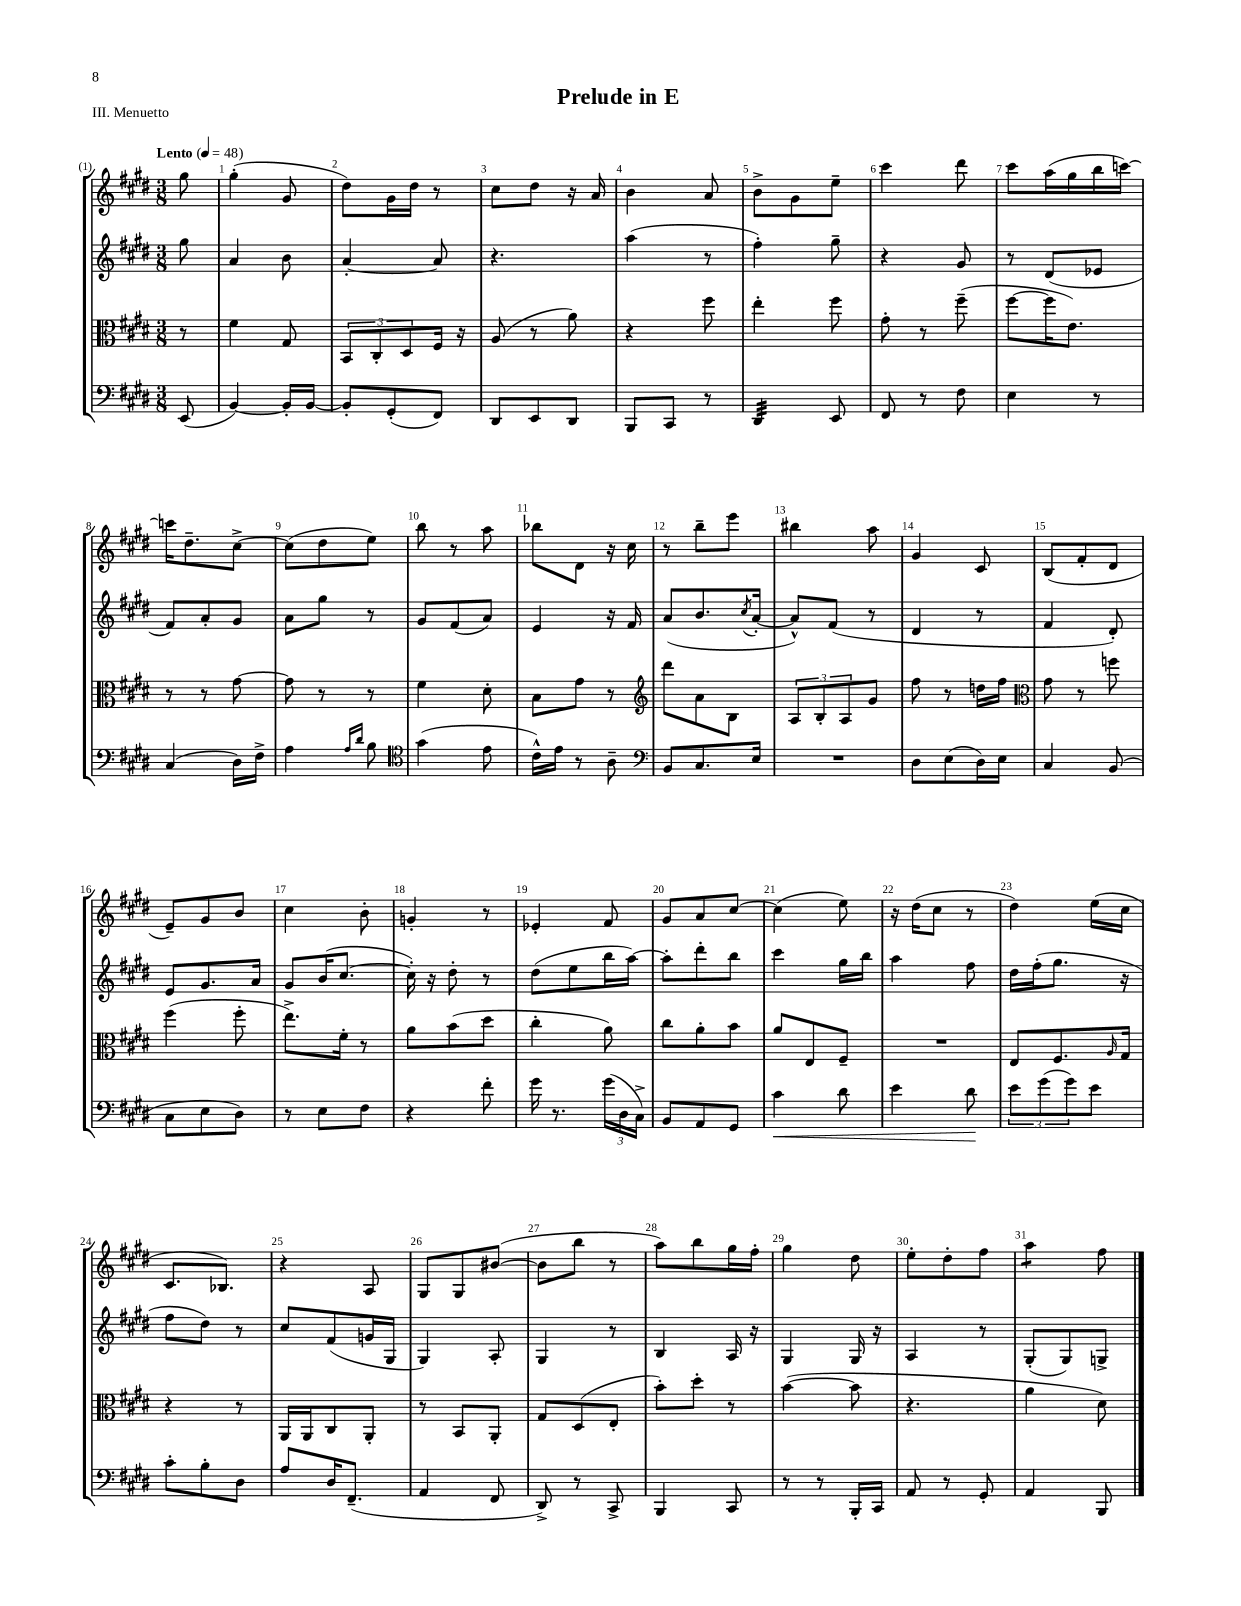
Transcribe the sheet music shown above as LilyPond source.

\header { title = "Prelude in E" piece = "III. Menuetto" }
<<
\new StaffGroup <<
\new Staff = "s0" {
    \clef treble \key e \major \numericTimeSignature \time 3/8 \partial 8 \tempo "Lento" 4 = 48
    gis''8 |
    gis''4-.( gis'8 |
    dis''8) gis'16 dis''16 r8 |
    cis''8 dis''8 r16 a'16 |
    b'4 a'8 |
    b'8-> gis'8 e''8-- |
    cis'''4 dis'''8 |
    cis'''8 a''16( gis''16 b''16 c'''16~) |
    c'''16 dis''8.-- cis''8~-> |
    cis''8( dis''8 e''8) |
    b''8 r8 a''8 |
    bes''8 dis'8 r16 cis''16 |
    r8 b''8-- e'''8 |
    bis''4 a''8 |
    gis'4 cis'8 |
    b8( fis'8-. dis'8 |
    e'8--) gis'8 b'8 |
    cis''4 b'8-. |
    g'4-. r8 |
    ees'4-. fis'8 |
    gis'8 a'8 cis''8~ |
    cis''4( e''8) |
    r16 dis''16( cis''8 r8 |
    dis''4) e''16( cis''16 |
    cis'8. bes8.) |
    r4 a8 |
    gis8 gis8 bis'8~( |
    bis'8 b''8 r8 |
    a''8) b''8 gis''16 fis''16-. |
    gis''4 dis''8 |
    e''8-. dis''8-. fis''8 |
    a''4:8 fis''8 \bar "|." |
}
\new Staff = "s1" {
    \clef treble \key e \major \numericTimeSignature \time 3/8 \partial 8
    gis''8 |
    a'4 b'8 |
    a'4~-. a'8 |
    r4. |
    a''4( r8 |
    fis''4-.) gis''8-- |
    r4 gis'8 |
    r8 dis'8( ees'8 |
    fis'8) a'8-. gis'8 |
    a'8 gis''8 r8 |
    gis'8 fis'8( a'8) |
    e'4 r16 fis'16 |
    a'8( b'8. \acciaccatura { cis''8 } a'16~-. |
    a'8-^) fis'8( r8 |
    dis'4 r8 |
    fis'4 dis'8-.) |
    e'8 gis'8. a'16 |
    gis'8 b'16( cis''8.~ |
    cis''16-.) r16 dis''8-. r8 |
    dis''8( e''8 b''16 a''16~) |
    a''8-. dis'''8-. b''8 |
    cis'''4 gis''16 b''16 |
    a''4 fis''8 |
    dis''16 fis''16-.( gis''8. r16 |
    fis''8 dis''8) r8 |
    cis''8 fis'8( g'16 gis16 |
    gis4) a8-. |
    gis4 r8 |
    b4 a16 r16 |
    gis4 gis16 r16 |
    a4 r8 |
    gis8-.( gis8) g8-> \bar "|." |
}
\new Staff = "s2" {
    \clef alto \key e \major \numericTimeSignature \time 3/8 \partial 8
    r8 |
    fis'4 gis8 |
    \tuplet 3/2 { b,8 cis8-. dis8 } fis16 r16 |
    a8( r8 a'8) |
    r4 fis''8 |
    e''4-. fis''8 |
    gis'8-. r8 fis''8--( |
    fis''8~ fis''16 e'8.) |
    r8 r8 gis'8~ |
    gis'8 r8 r8 |
    fis'4 dis'8-. |
    b8 gis'8 r8 |
    \clef treble dis'''8 a'8 b8 |
    \tuplet 3/2 { a8 b8-. a8 } gis'8 |
    fis''8 r8 d''16 fis''16 |
    \clef alto gis'8 r8 f''8 |
    fis''4( fis''8-. |
    e''8.->) fis'16-. r8 |
    a'8 b'8( dis''8 |
    cis''4-. a'8) |
    cis''8 a'8-. b'8 |
    a'8 e8 fis8-- |
    R4. |
    e8 fis8. \grace { a16 } gis16 |
    r4 r8 |
    a,16 a,16 cis8 a,8-. |
    r8 b,8 a,8-. |
    gis8 dis8( e8-. |
    b'8-.) dis''8-. r8 |
    b'4~( b'8 |
    r4. |
    a'4 dis'8) \bar "|." |
}
\new Staff = "s3" {
    \clef bass \key e \major \numericTimeSignature \time 3/8 \partial 8
    e,8( |
    b,4~) b,16-. b,16~ |
    b,8-. gis,8-.( fis,8) |
    dis,8 e,8 dis,8 |
    b,,8 cis,8 r8 |
    dis,4:32 e,8 |
    fis,8 r8 fis8 |
    e4 r8 |
    cis4( dis16) fis16-> |
    a4 \grace { a16 dis'16 } b8 |
    \clef tenor gis'4( e'8 |
    cis'16-^) e'16 r8 a8-- |
    \clef bass b,8 cis8. e16 |
    R4. |
    dis8 e8( dis16) e16 |
    cis4 b,8( |
    cis8 e8 dis8) |
    r8 e8 fis8 |
    r4 fis'8-. |
    gis'16 r8. \tuplet 3/2 { gis'16( dis16 cis16->) } |
    b,8 a,8 gis,8 |
    cis'4\< dis'8 |
    e'4 dis'8\! |
    \tuplet 3/2 { e'8 gis'8( gis'8) } e'8 |
    cis'8-. b8-. dis8 |
    a8 dis16 fis,8.--( |
    a,4 fis,8 |
    dis,8->) r8 cis,8-> |
    b,,4 cis,8 |
    r8 r8 b,,16-. cis,16 |
    a,8 r8 gis,8-. |
    a,4 b,,8 \bar "|." |
}
>>
>>
\layout { \context { \Score \override BarNumber.break-visibility = ##(#f #t #t) barNumberVisibility = #all-bar-numbers-visible } }
